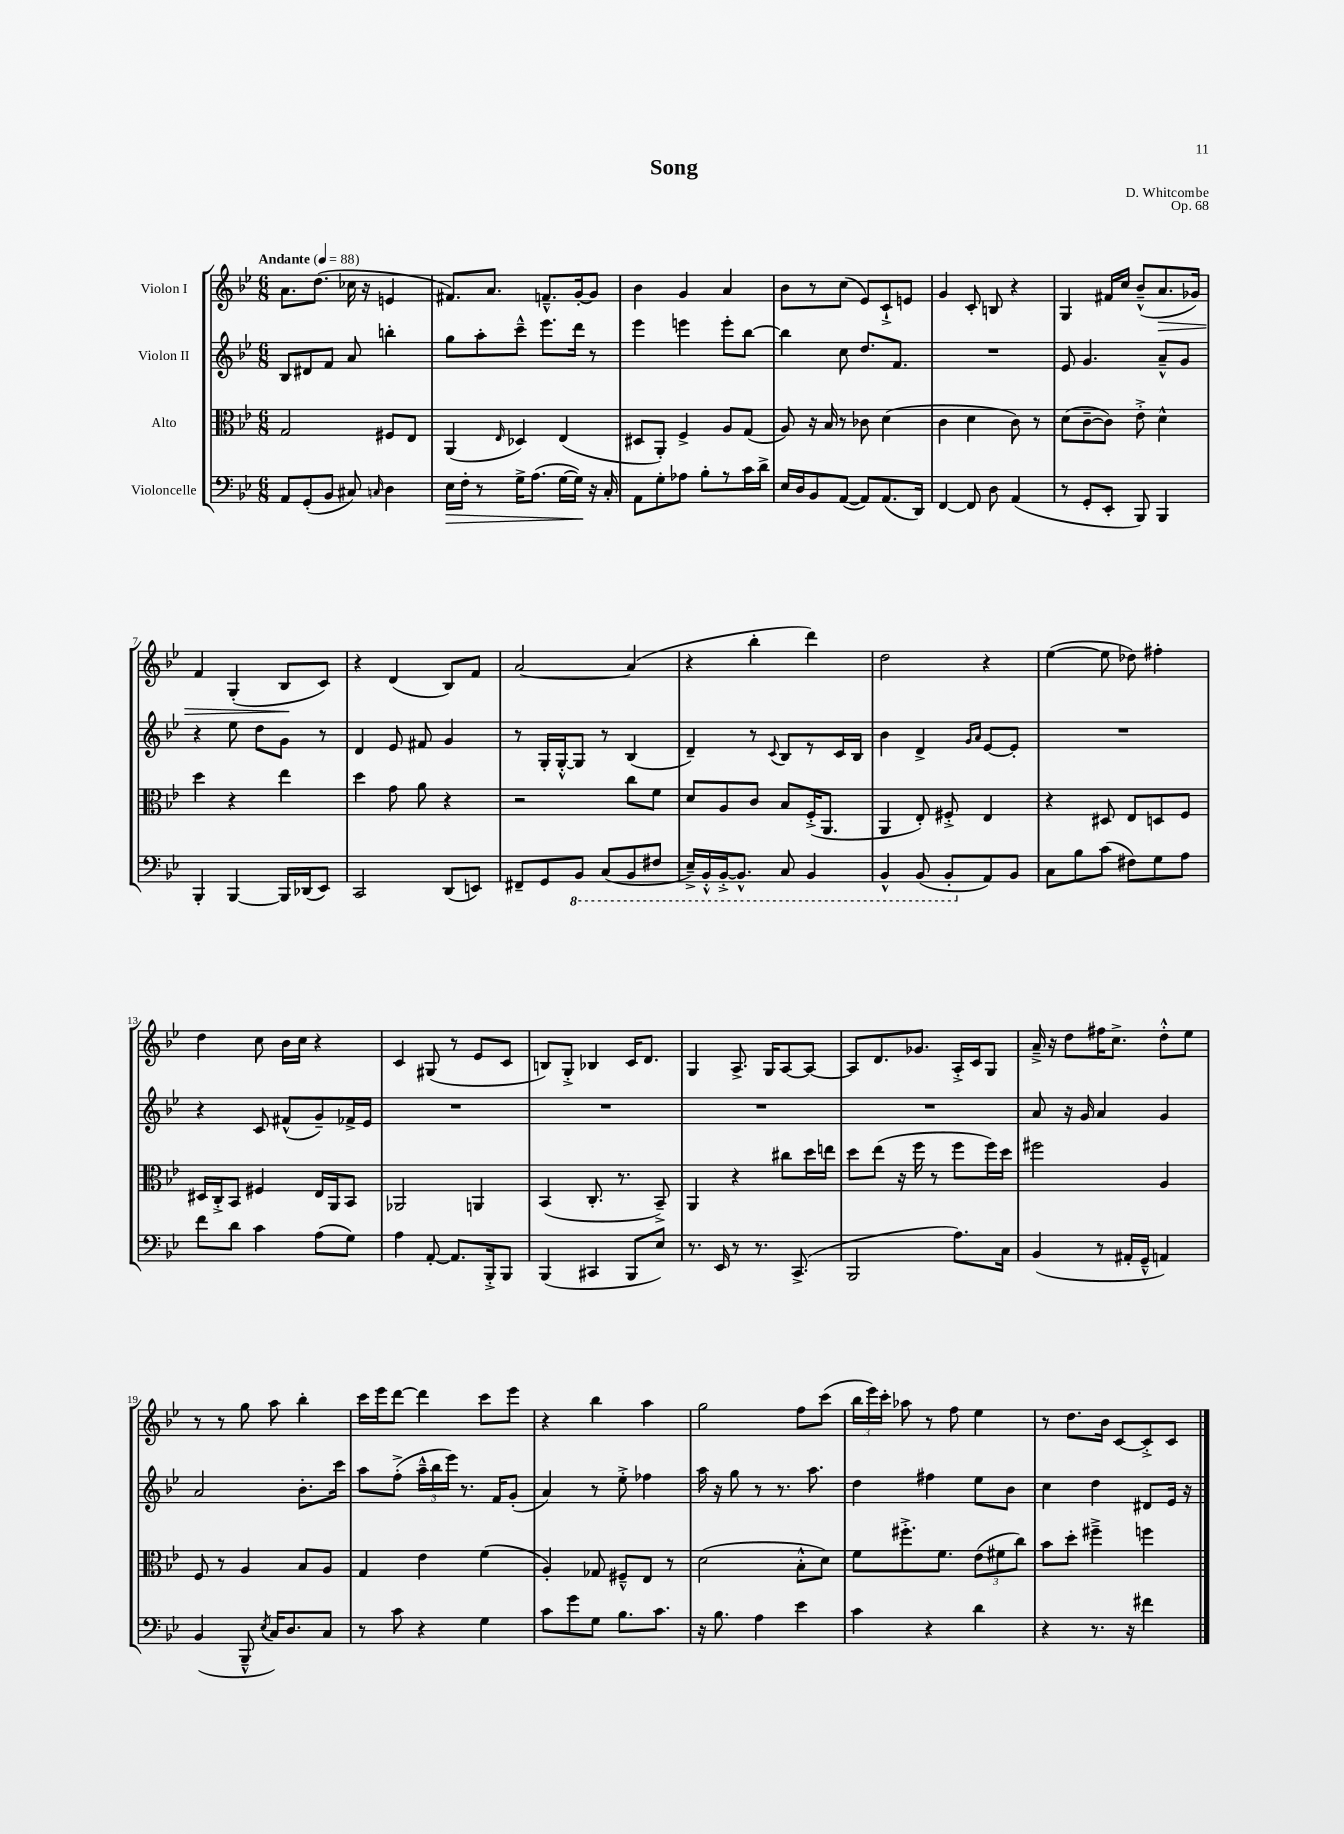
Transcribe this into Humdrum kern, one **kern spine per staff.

**kern	**kern	**kern	**kern
*staff4	*staff3	*staff2	*staff1
*clefF4	*clefC3	*clefG2	*clefG2
*k[b-e-]	*k[b-e-]	*k[b-e-]	*k[b-e-]
*M6/8	*M6/8	*M6/8	*M6/8
*MM88	*MM88	*MM88	*MM88
8AA	2G	8B-	8.a
(8GG'	.	8d#	.
.	.	.	(8.dd
8BB-	.	8f	.
8C#)	.	8a	16cc-
.	.	.	16r
16qqC	.	.	.
4D	8F#	4bb'	4e
.	8E-	.	.
=	=	=	=
16E-	(4AA	8gg	8.f#)
16F'	.	.	.
8r	.	8aa'	.
.	.	.	8.a
.	16qqE-	.	.
16G^	4D-)	8ccc~^^	.
(8.A	.	.	.
.	.	8.eee-	8.f~^^
[16G	(4E-	.	.
16G])	.	16ddd	[16g'
16r	.	8r	8g]
16C'	.	.	.
=	=	=	=
8AA	8D#	4eee-	4b-
8G'	8AA')	.	.
8A-	4F^	4eee	4g
8B-'	.	.	.
8r	8A	8eee'	4a
16c	(8G	[8bb-	.
16d^	.	.	.
=	=	=	=
16E-	8A)	4bb-]	8b-
16D	.	.	.
8BB-	16r	.	8r
.	16B-	.	.
([8AA	8r	8cc	(8cc
8AA])	8c-	8.dd	8e-)
(8.AA	(4d	.	8c`^
.	.	8.f	.
.	.	.	8e
16DD)	.	.	.
=	=	=	=
[4FF	4c	2.r	4g
8FF]	4d	.	8c'
8D	.	.	8B
(4AA	8c)	.	4r
.	8r	.	.
=	=	=	=
8r	(8d	8e-	4G
8GG'	[8c~	4.g	.
8EE-'	8c])	.	16f#
.	.	.	16cc
8BBB-)	8e-'^	.	(8b-~^^
4BBB-	4d^^	8a~^^	8.a
.	.	8g	.
.	.	.	16g-)
=	=	=	=
4BBB-'	4dd	4r	4f
[4BBB-	4r	8ee-	(4G'
.	.	8dd	.
16BBB-]	4ee-	8g	8B-
(16DD-	.	.	.
8EE-)	.	8r	8c)
=	=	=	=
2CC	4dd	4d	4r
.	8g	8e-	(4d
.	8a	8f#	.
(8DD	4r	4g	8B-)
8EE)	.	.	8f
=	=	=	=
8FF#~	2r	8r	[2a
8GG	.	16G'	.
.	.	[16G'^^	.
8BBB-	.	8G]	.
(8CC	.	8r	.
8BBB-	8cc	(4B-	(4a]
8FF#	8f	.	.
=	=	=	=
16EE-~^)	8d	4d~)	4r
16BBB-'^^	.	.	.
[16BBB-'^	8A	.	.
8.BBB-^^]	.	.	.
.	8c	8r	4bb-'
.	.	8qqc	.
8CC	8B-	8B-	.
4BBB-	(16F'^	8r	4ddd)
.	8.AA	.	.
.	.	16c	.
.	.	16B-	.
=	=	=	=
4BBB-^^	4AA	4b-	2dd
(8BBB-	8E-')	4d^	.
8BBB-'	8F#'^	.	.
.	.	16qqg	.
.	.	16qqa	.
8AA)	4E-	[8e-	4r
8BB-	.	8e-']	.
=	=	=	=
8C	4r	2.r	([4ee-
8B-	.	.	.
(8c	8D#	.	8ee-]
8F#)	8E-	.	8dd-)
8G	8D	.	4ff#'
8A	8F	.	.
=	=	=	=
8f	16D#	4r	4dd
.	16C'^	.	.
8d	8BB-	.	.
4c	4F#	8c	8cc
.	.	(8f#^^	16b-
.	.	.	16cc
(8A	16E-	8g~)	4r
.	16AA	.	.
8G)	8BB-	16f-^	.
.	.	16e-	.
=	=	=	=
4A	2AA-	2.r	4c
[8AA'	.	.	(8G#
8.AA]	.	.	8r
.	4AA	.	8e-
16BBB-'^	.	.	.
8BBB-	.	.	8c
=	=	=	=
(4BBB-	(4BB-	2.r	8B)
.	.	.	8G'^
4CC#	8.C'	.	4B-
.	8.r	.	.
8BBB-	.	.	16c
.	.	.	8.d
8E-)	8BB-~^)	.	.
=	=	=	=
8.r	4AA	2.r	4G
16EE-	.	.	.
8r	4r	.	8.A^
8.r	.	.	.
.	.	.	16G
.	8cc#	.	[8A
(8.CC^	.	.	.
.	16dd	.	8A_
.	16ee	.	.
=	=	=	=
2BBB-	8dd	2.r	8A]
.	(8ee-	.	8.d
.	16r	.	.
.	16ff	.	8.g-
.	8r	.	.
8.A)	8ff	.	16A'^
.	.	.	16c
.	16ff)	.	8G
16C	16dd	.	.
=	=	=	=
(4BB-	2ff#	8a	16a~^
.	.	.	16r
.	.	16r	8dd
.	.	16g	.
8r	.	4a	16ff#
.	.	.	8.cc^
16AA#'	.	.	.
16GG~^^	.	.	.
4AA)	4A	4g	8dd'^^
.	.	.	8ee-
=	=	=	=
(4BB-	8F	2a	8r
.	8r	.	8r
8BBB-~^^	4A	.	8gg
8qE-	.	.	.
16C)	.	.	8aa
8.D	.	.	.
.	8B-	8.b-'	4bb-'
8C	8A	.	.
.	.	16ccc	.
=	=	=	=
8r	4G	8aa	16ccc
.	.	.	16eee-
8c	.	(8ff'^	[8ddd
4r	4e-	24aa~^^	4ddd]
.	.	24bb-	.
.	.	24eee-)	.
.	.	8.r	.
4G	(4f	.	8ccc
.	.	16f	.
.	.	(8g'	8eee-
=	=	=	=
8c	4A')	4a)	4r
8g	.	.	.
8G	8G-	8r	4bb-
8.B-	8F#~^^	8ee-'^	.
.	8E-	4ff-	4aa
8.c	.	.	.
.	8r	.	.
=	=	=	=
16r	(2d	16aa	2gg
8.B-	.	16r	.
.	.	8gg	.
4A	.	8r	.
.	.	8.r	.
4e-	8B-'^^	.	8ff
.	.	8.aa	.
.	8d)	.	(8ccc
=	=	=	=
4c	8f	4dd	24bb-
.	.	.	24eee-)
.	.	.	24ccc'
.	8.ff#'^	.	8aa-
4r	.	4ff#	8r
.	8.f	.	.
.	.	.	8ff
4d	(12e-	8ee-	4ee-
.	12f#	.	.
.	.	8b-	.
.	12cc)	.	.
=	=	=	=
4r	8b-	4cc	8r
.	8dd'	.	8.dd
8.r	4ff#~^	4dd	.
.	.	.	16b-
.	.	.	[8c
16r	.	.	.
4f#	4ff	8d#	8c'^]
.	.	16e-	8c
.	.	16r	.
==	==	==	==
*-	*-	*-	*-
